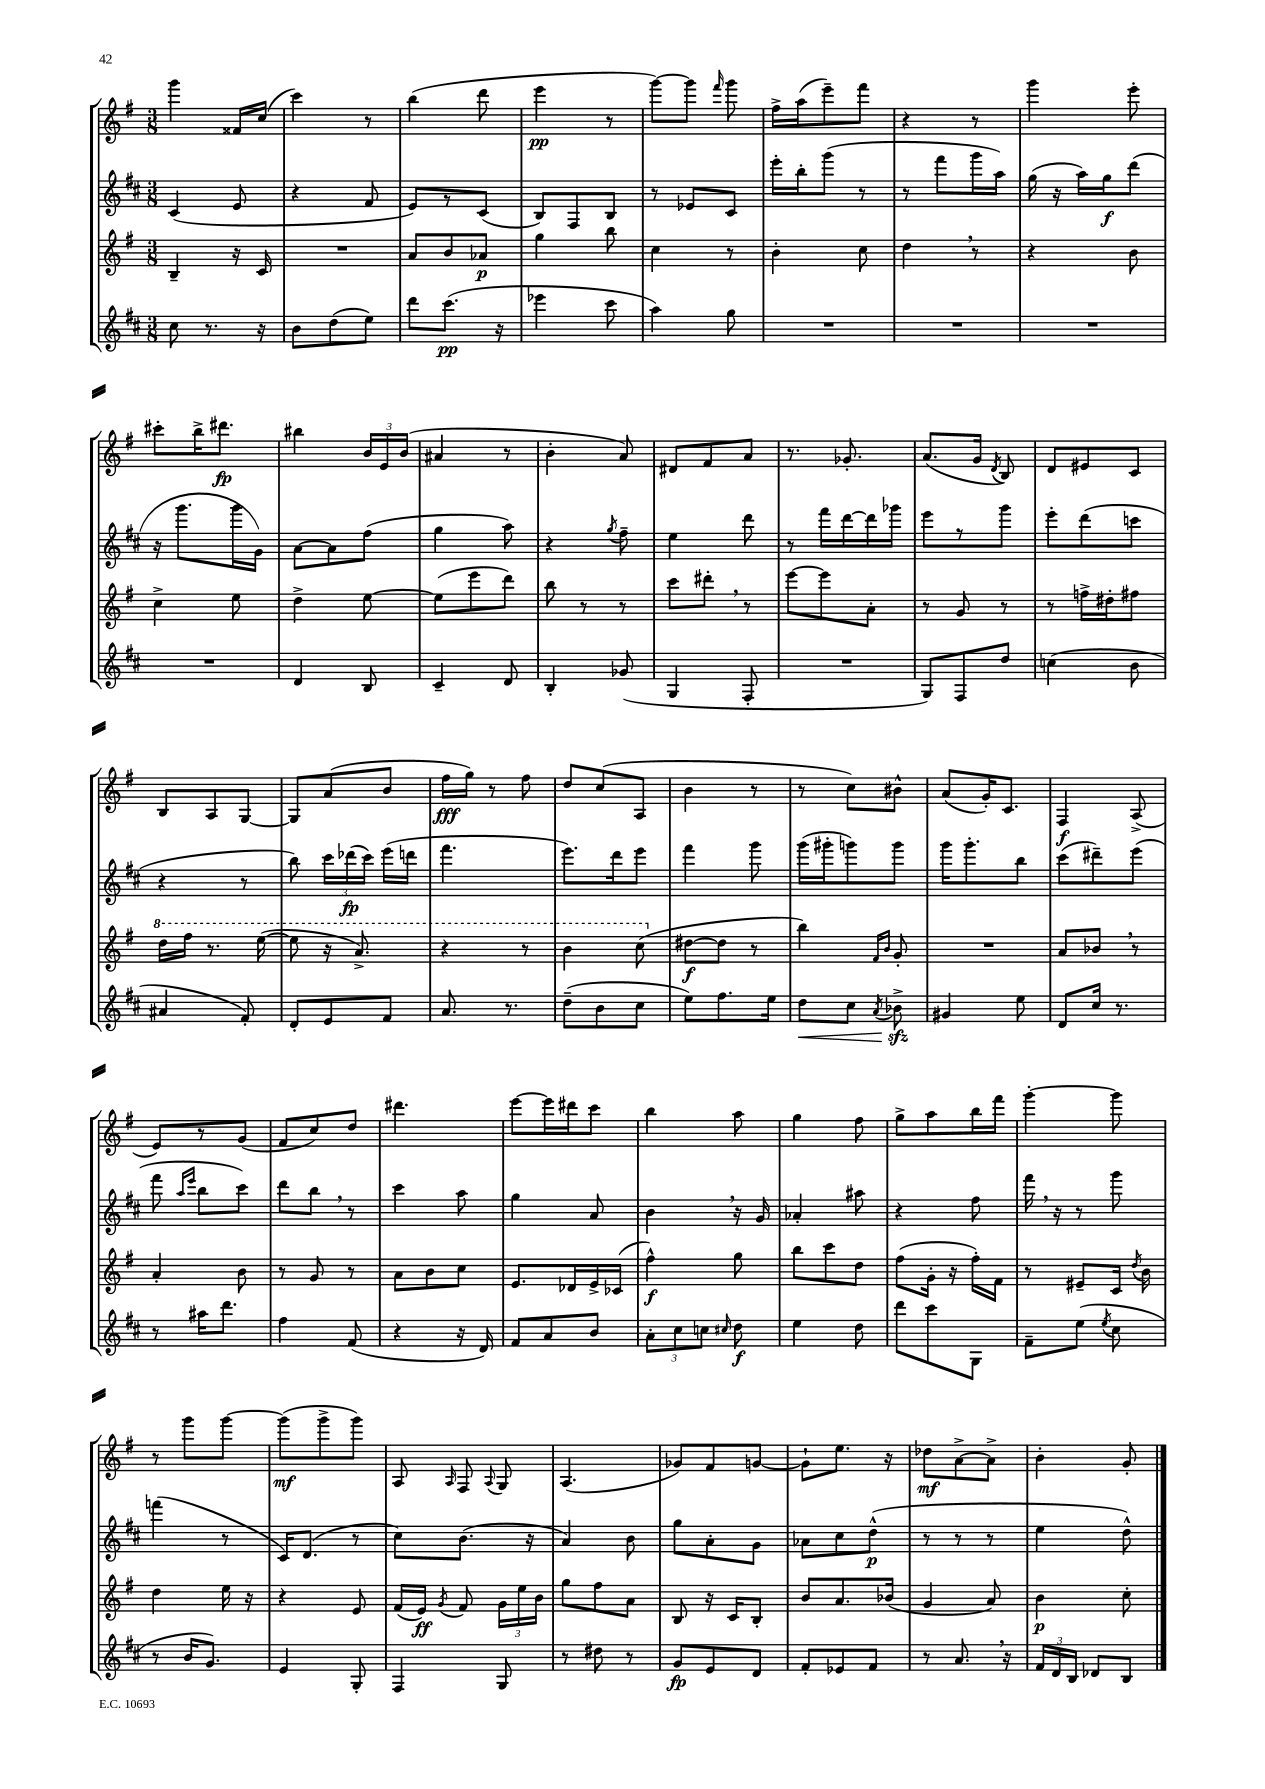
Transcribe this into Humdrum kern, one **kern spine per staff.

**kern	**kern	**kern	**kern
*staff4	*staff3	*staff2	*staff1
*clefG2	*clefG2	*clefG2	*clefG2
*k[f#c#]	*k[f#]	*k[f#c#]	*k[f#]
*M3/8	*M3/8	*M3/8	*M3/8
8cc#	4B~	(4c#	4ggg
8.r	.	.	.
.	16r	8e	16f##
16r	16c	.	(16cc
=	=	=	=
8b	4.r	4r	4ccc)
(8dd	.	.	.
8ee)	.	8f#	8r
=	=	=	=
8ddd	8a	8e)	(4bb
(8.ccc#	8b	8r	.
.	8a-	(8c#	8ddd
16r	.	.	.
=	=	=	=
4eee-	4gg	8B)	4eee
.	.	8F#	.
8ccc#	8bb	8B	8r
=	=	=	=
4aa)	4cc	8r	[8ggg)
.	.	8e-	8ggg]
.	.	.	16qqfff#
8gg	8r	8c#	8ggg
=	=	=	=
4.r	4b'	16eee'	16ff#^
.	.	16bb'	(16aa
.	.	(8ggg	8eee~)
.	8cc	8r	8fff#
=	=	=	=
4.r	4dd	8r	4r
.	.	8fff#	.
.	8r	16ggg	8r
.	.	16aa)	.
=	=	=	=
4.r	4r	(16gg	4ggg
.	.	16r	.
.	.	16aa)	.
.	.	16gg	.
.	8b	(8ddd	8eee'
=	=	=	=
4.r	4cc^	16r	8ccc#'
.	.	8.ggg	.
.	.	.	16bb^
.	.	.	8.ddd#
.	8ee	16ggg	.
.	.	16g)	.
=	=	=	=
4d	4dd^	[8a	4bb#
.	.	8a]	.
8B	[8ee	(8ff#	24b
.	.	.	24e
.	.	.	(24b
=	=	=	=
4c#~	(8ee]	4gg	4a#
.	8eee	.	.
8d	8ddd)	8aa)	8r
=	=	=	=
4B'	8bb	4r	4b'
.	8r	.	.
.	.	8qgg	.
(8g-	8r	8ff#~	8a)
=	=	=	=
4G	8ccc	4ee	8d#
.	8ddd#'	.	8f#
8F#'	8r	8ddd	8a
=	=	=	=
4.r	[8eee	8r	8.r
.	8eee]	16fff#	.
.	.	[16ddd	8.g-'
.	8a'	16ddd]	.
.	.	16ggg-	.
=	=	=	=
8G)	8r	8eee	(8.a
8F#	8g	8r	.
.	.	.	16g
.	.	.	8qd
8dd	8r	8ggg	8B)
=	=	=	=
(4cc	8r	8eee'	8d
.	16ff^	(8ddd	8e#
.	16dd#'	.	.
8b	8ff#	8ccc	8c
=	=	=	=
4a#	16ddd	4r	8B
.	16fff#	.	.
.	8.r	.	8A
8f#')	.	8r	[8G
.	([16eee	.	.
=	=	=	=
8d'	8eee]	8bb)	8G]
8e	16r	24ccc#	(8a
.	.	(24ddd-	.
.	8.aa^)	.	.
.	.	24ccc#)	.
8f#	.	(16eee	8b
.	.	16ddd	.
=	=	=	=
8.a	4r	4.fff#	16ff#
.	.	.	16gg)
.	.	.	8r
8.r	.	.	.
.	8r	.	8ff#
=	=	=	=
(8dd~	4bb	8.eee)	8dd
8b	.	.	(8cc
.	.	16ddd	.
8cc#	(8ccc	8eee	8A
=	=	=	=
8ee)	[8dd#	4fff#	4b
8.ff#	8dd#]	.	.
.	8r	8ggg	8r
16ee	.	.	.
=	=	=	=
8dd	4bb)	(16ggg	8r
.	.	16ggg#'	.
8cc#	.	8ggg)	8cc)
.	16qqf#	.	.
8qa	16qqb	.	.
8b-^	8g'	8ggg	8b#^^
=	=	=	=
4g#	4.r	16ggg	(8a
.	.	8.ggg'	.
.	.	.	16g')
.	.	.	8.c
8ee	.	8bb	.
=	=	=	=
8d	8a	(8ccc#	4F#
16cc#	8b-	8ddd#~)	.
8.r	.	.	.
.	8r	(8eee	(8A^
=	=	=	=
8r	4a'	8fff#	8e)
.	.	16qqaa	.
.	.	16qqeee	.
16aa#	.	8bb	8r
8.ddd	.	.	.
.	8b	8ccc#)	(8g
=	=	=	=
4ff#	8r	8ddd	8f#
.	8g	8bb	8cc)
(8f#	8r	8r	8dd
=	=	=	=
4r	8a	4ccc#	4.ddd#
.	8b	.	.
16r	8cc	8aa	.
16d)	.	.	.
=	=	=	=
8f#	8.e	4gg	[8eee
8a	.	.	16eee]
.	16d-	.	16ddd#
8b	16e^	8a	8ccc
.	(16c-	.	.
=	=	=	=
12a'	4ff#^^)	4b	4bb
12cc#	.	.	.
12cc	.	.	.
16qqcc#	.	.	.
8dd	8gg	16r	8aa
.	.	16g	.
=	=	=	=
4ee	8bb	4a-'	4gg
.	8ccc	.	.
8dd	8dd	8aa#	8ff#
=	=	=	=
8ddd	(8ff#	4r	8gg^
8ccc#	16g'	.	8aa
.	16r	.	.
8G	16ff#')	8ff#	16bb
.	16f#	.	16fff#
=	=	=	=
8f#~	8r	16fff#	[4ggg'
.	.	16r	.
(8ee	8e#~	8r	.
8qee	.	.	.
8cc#	16c	8ggg	8ggg]
.	8qdd	.	.
.	16b	.	.
=	=	=	=
8r	4dd	(4fff	8r
16b	.	.	8ggg
8.g)	.	.	.
.	16ee	8r	[8ggg
.	16r	.	.
=	=	=	=
4e	4r	16c#)	(8ggg]
.	.	(8.d	.
.	.	.	8ggg^
8G'	8e	8r	8ggg)
=	=	=	=
4F#	(16f#	8cc#)	8A
.	16e)	.	.
.	8qg	.	16qqA
.	8f#	(8.b	8F#
.	.	.	8qqA
8G	24g	.	8G
.	24ee	.	.
.	.	16r	.
.	24b	.	.
=	=	=	=
8r	8gg	4a)	(4.A
8dd#	8ff#	.	.
8r	8a	8b	.
=	=	=	=
8g	8B	8gg	8g-)
8e	16r	8a'	8f#
.	16c	.	.
8d	8B'	8g	[8g
=	=	=	=
8f#'	8b	8a-	8g`]
8e-	8.a	8cc#	8.ee
8f#	.	(8dd^^	.
.	(16b-	.	16r
=	=	=	=
8r	4g	8r	8dd-
8.a	.	8r	[8a^
.	8a)	8r	8a^]
16r	.	.	.
=	=	=	=
24f#	4b	4ee	4b'
24d	.	.	.
24B	.	.	.
8d-	.	.	.
8B	8cc'	8dd^^)	8g'
==	==	==	==
*-	*-	*-	*-
